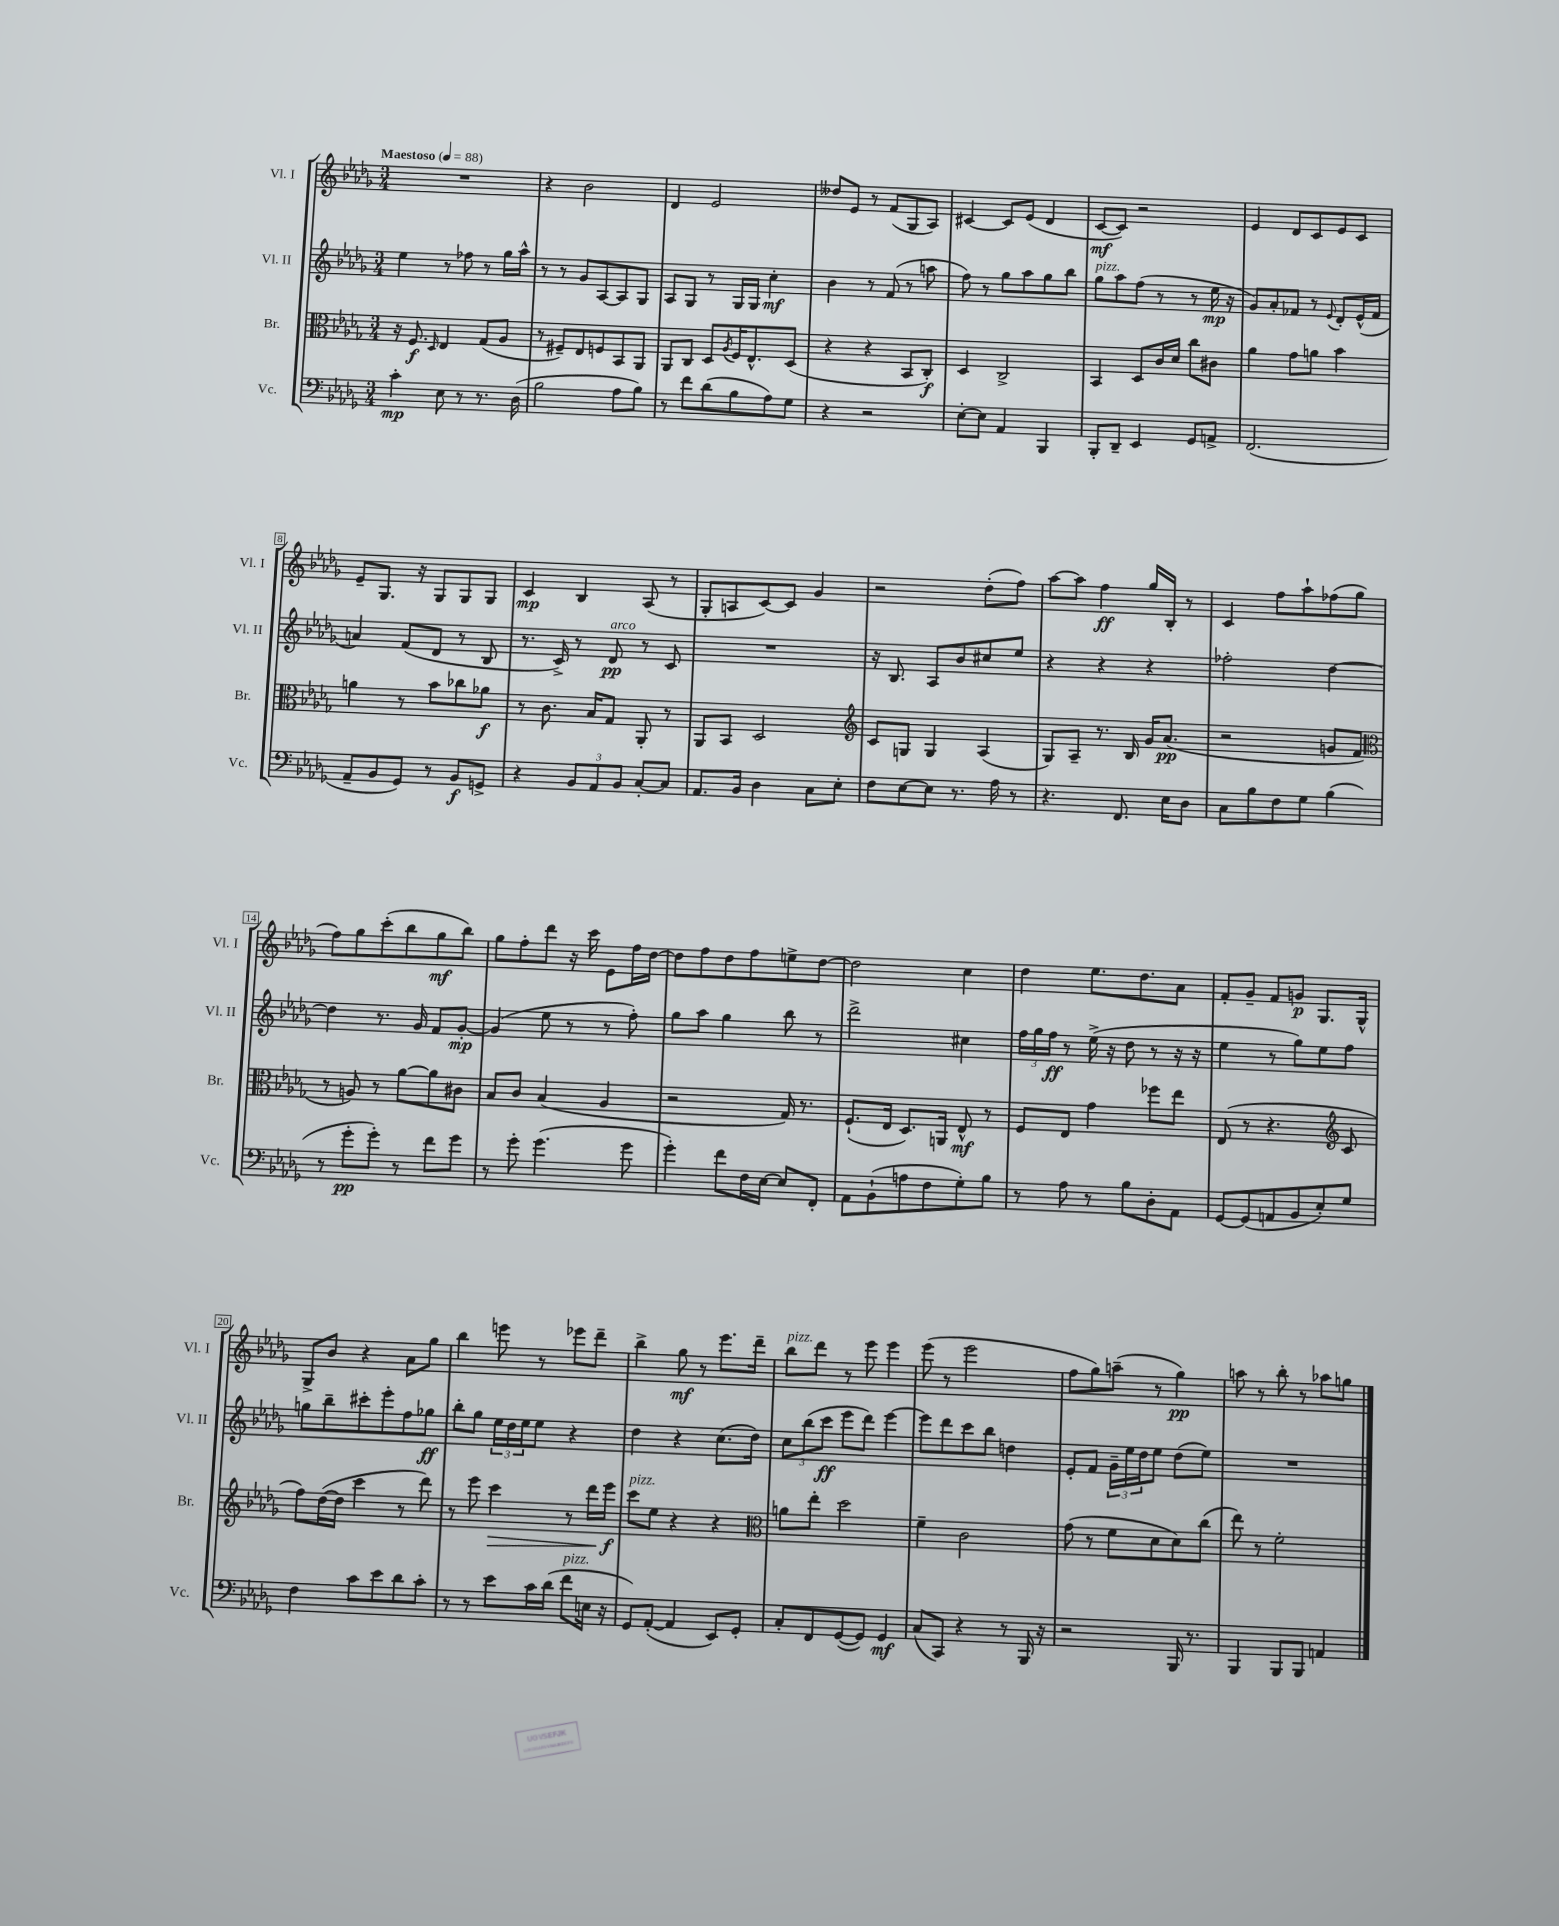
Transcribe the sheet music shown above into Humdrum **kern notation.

**kern	**kern	**kern	**kern
*staff4	*staff3	*staff2	*staff1
*clefF4	*clefC3	*clefG2	*clefG2
*k[b-e-a-d-g-]	*k[b-e-a-d-g-]	*k[b-e-a-d-g-]	*k[b-e-a-d-g-]
*M3/4	*M3/4	*M3/4	*M3/4
*MM88	*MM88	*MM88	*MM88
4c'	16r	4ee-	2.r
.	8.F	.	.
.	16qqD-	.	.
8E-	4E-	8r	.
8r	.	8ff-	.
8.r	(8G-	8r	.
.	8A-	16gg-	.
(16D-	.	16aa-^^	.
=	=	=	=
2B-	8r	8r	4r
.	8F#~)	8r	.
.	8E-	8g-	2b-
.	8F	[8A-	.
8A-	8BB-	8A-]	.
8B-)	8AA-	8G-	.
=	=	=	=
8r	8AA-	8A-	4d-
8f	8C	8G-	.
(8d-	8D-	8r	2e-
.	8qA-	.	.
8B-	16F	16G-	.
.	8.E-^^	16G-	.
8A-)	.	4cc'	.
8G-	(8D-	.	.
=	=	=	=
4r	4r	4b-	8dd--
.	.	.	8e-
2r	4r	8r	8r
.	.	(8f	(8f
.	8BB-	8r	8G-
.	8C')	8aa	8A-)
=	=	=	=
[8E-'	4D-	8ff)	[4c#
8E-]	.	8r	.
4AA-	2C^	8gg-	8c#]
.	.	8aa-	(8e-
4BBB-	.	8gg-	4d-
.	.	8bb-	.
=	=	=	=
8BBB-'	4BB-	8gg-	[8c
8DD-~	.	8aa-	8c])
4EE-	8D-	(8ff	2r
.	16c	8r	.
.	16d-	.	.
8GG-	8cc	8r	.
8AA^	8c#	16ee-	.
.	.	16r	.
=	=	=	=
(2.FF	4a-	8g-)	4e-
.	.	8a-'	.
.	8g-	8f-	8d-
.	8a	8r	8c
.	.	8qqe-	.
.	4b-	8d-'	8e-
.	.	(16e-^^	8c
.	.	16f-	.
=	=	=	=
8AA-~	4a	4a)	8e-~
8BB-	.	.	8.G-
8GG-)	8r	(8f	.
.	.	.	16r
8r	8b-	8d-	8G-
8BB-	8cc-	8r	8G-
8GG^	8a-	8B-	8G-
=	=	=	=
4r	8r	8.r	4c
.	8.c	.	.
.	.	16c^)	.
12BB-	.	8r	4B-
.	16B-	.	.
12AA-	.	.	.
.	8G-	8d-	.
12BB-	.	.	.
[8C'	8AA-'	8r	(8A-
8C]	8r	8c	8r
=	=	=	=
8.AA-	8AA-	2.r	8G-'
.	8BB-	.	8A
16BB-	.	.	.
4D-	2D-	.	[8c)
.	.	.	8c]
8C	.	.	4g-
8E-'	.	.	.
=	=	=	=
*	*clefG2	*	*
8F	8c	16r	2r
.	.	8.B-	.
[8E-	8G	.	.
8E-]	4G	8A-	.
8.r	.	8b-	.
.	(4A-	8cc#	(8dd-'
16A-	.	.	.
8r	.	8ee-	8ff)
=	=	=	=
4.r	8G-)	4r	[8aa-
.	8A-~	.	8aa-]
.	8.r	4r	4ff
8.FF	.	.	.
.	16B-	.	.
.	16g-	4r	16gg-
16E-	(8.a-	.	16B-'
8D-	.	.	8r
=	=	=	=
8C	2r	2ff-'	4c
8B-	.	.	.
8F	.	.	8ff
8G-	.	.	8aa-`
(4B-	8g	[4dd-	(8ff-
.	8f	.	8gg-
=	=	=	=
*	*clefC3	*	*
8r	8r	4dd-]	8ff)
8g-'	8A)	.	8gg-
8g-')	8r	8.r	(8ccc'
8r	[8a-	.	8bb-
.	.	16g-	.
8f	8a-]	8f	8gg-
8g-	8c#	[8g-'	8bb-)
=	=	=	=
8r	8B-	(4g-]	8gg-
8g-'	8c	.	8ff'
(4.g-	(4B-	8ee-	8ddd-
.	.	8r	16r
.	.	.	16ccc
.	4A-	8r	8e-
8g-	.	8ff')	16ff
.	.	.	[16dd-
=	=	=	=
4g-')	2r	8gg-	8dd-]
.	.	8aa-	8ff
8f	.	4gg-	8dd-
16F	.	.	8ff
[16E-	.	.	.
8E-]	16G-)	8bb-	8ee^
.	8.r	.	.
8FF'	.	8r	[8dd-
=	=	=	=
8AA-	(8.F`	2ddd-^	2dd-]
(8BB-`	.	.	.
.	16E-	.	.
8A	8.D-)	.	.
8F	.	.	.
.	16AA	.	.
8G-')	8E-^^	4cc#	4cc
8B-	8r	.	.
=	=	=	=
8r	8F	24ff	4dd-
.	.	24gg-	.
.	.	24ff	.
8A-	8E-	8r	.
8r	4g-	(16ee-^	8.ee-
.	.	16r	.
8B-	.	8dd-	.
.	.	.	8.dd-
8D-'	8ff-	8r	.
8AA-	8ee-	16r	8a-
.	.	16r	.
=	=	=	=
[8GG-	(8E-	4ee-	8f'
(8GG-]	8r	.	8g-~
8AA	4.r	8r	8f
8BB-	.	8gg-)	8g
8E-')	.	8ee-	8.G-
*	*clefG2	*	*
8G-	8c	8ff	.
.	.	.	16G-^^
=	=	=	=
4F	8ff)	8gg	8G-^
.	([16dd-	8bb-~	8b-
.	16dd-]	.	.
8c	4ccc	8ccc#'	4r
8e-	.	8eee-'	.
8d-	8r	8ff	8a-
8c'	8ddd-)	8gg-	8gg-
=	=	=	=
8r	8r	8bb-'	4bb-
8r	8eee-	8gg-	.
8e-	4ccc	24ee-	8eee
.	.	24dd-	.
.	.	24ee-	.
16c	.	8ee-	8r
(16d-	.	.	.
8f	8r	4r	8eee-
16E	16ddd-	.	8ddd-~
16r	16eee-	.	.
=	=	=	=
8GG-)	8ccc	4dd-	4bb-^
([8AA-'	8ee-	.	.
4AA-]	4r	4r	8gg-
.	.	.	8r
8EE-)	4r	(8.cc	8.eee-
8GG-'	.	.	.
.	.	16dd-)	16ddd-~
=	=	=	=
*	*clefC3	*	*
8C'	8a	12cc	8bb-
.	.	(12bb-	.
8FF	8ee-'	.	8ddd-
.	.	12ccc	.
([8GG-	2dd-	8eee-	8r
8GG-])	.	8ddd-)	8eee-
4GG-	.	[4eee-	4eee-
=	=	=	=
(8C	4f~	8eee-]	(8eee-
8CC)	.	8ddd-	8r
4r	2c	8ccc	2eee-
.	.	8bb-	.
8r	.	4dd	.
16BBB-	.	.	.
16r	.	.	.
=	=	=	=
2r	(8g-	8e-'	8ff
.	8r	8f	8gg-)
.	8f	24g-~	(8aa~
.	.	24ee-	.
.	.	24dd-	.
.	8d-	8ee-	8r
16BBB-	8d-)	(8dd-	4gg-)
8.r	.	.	.
.	(8cc	8ee-)	.
=	=	=	=
4BBB-	8ee-)	2.r	8aa
.	8r	.	8r
8BBB-	2f'	.	8bb-'
8BBB-	.	.	8r
4AA	.	.	8aa-
.	.	.	8gg
==	==	==	==
*-	*-	*-	*-
